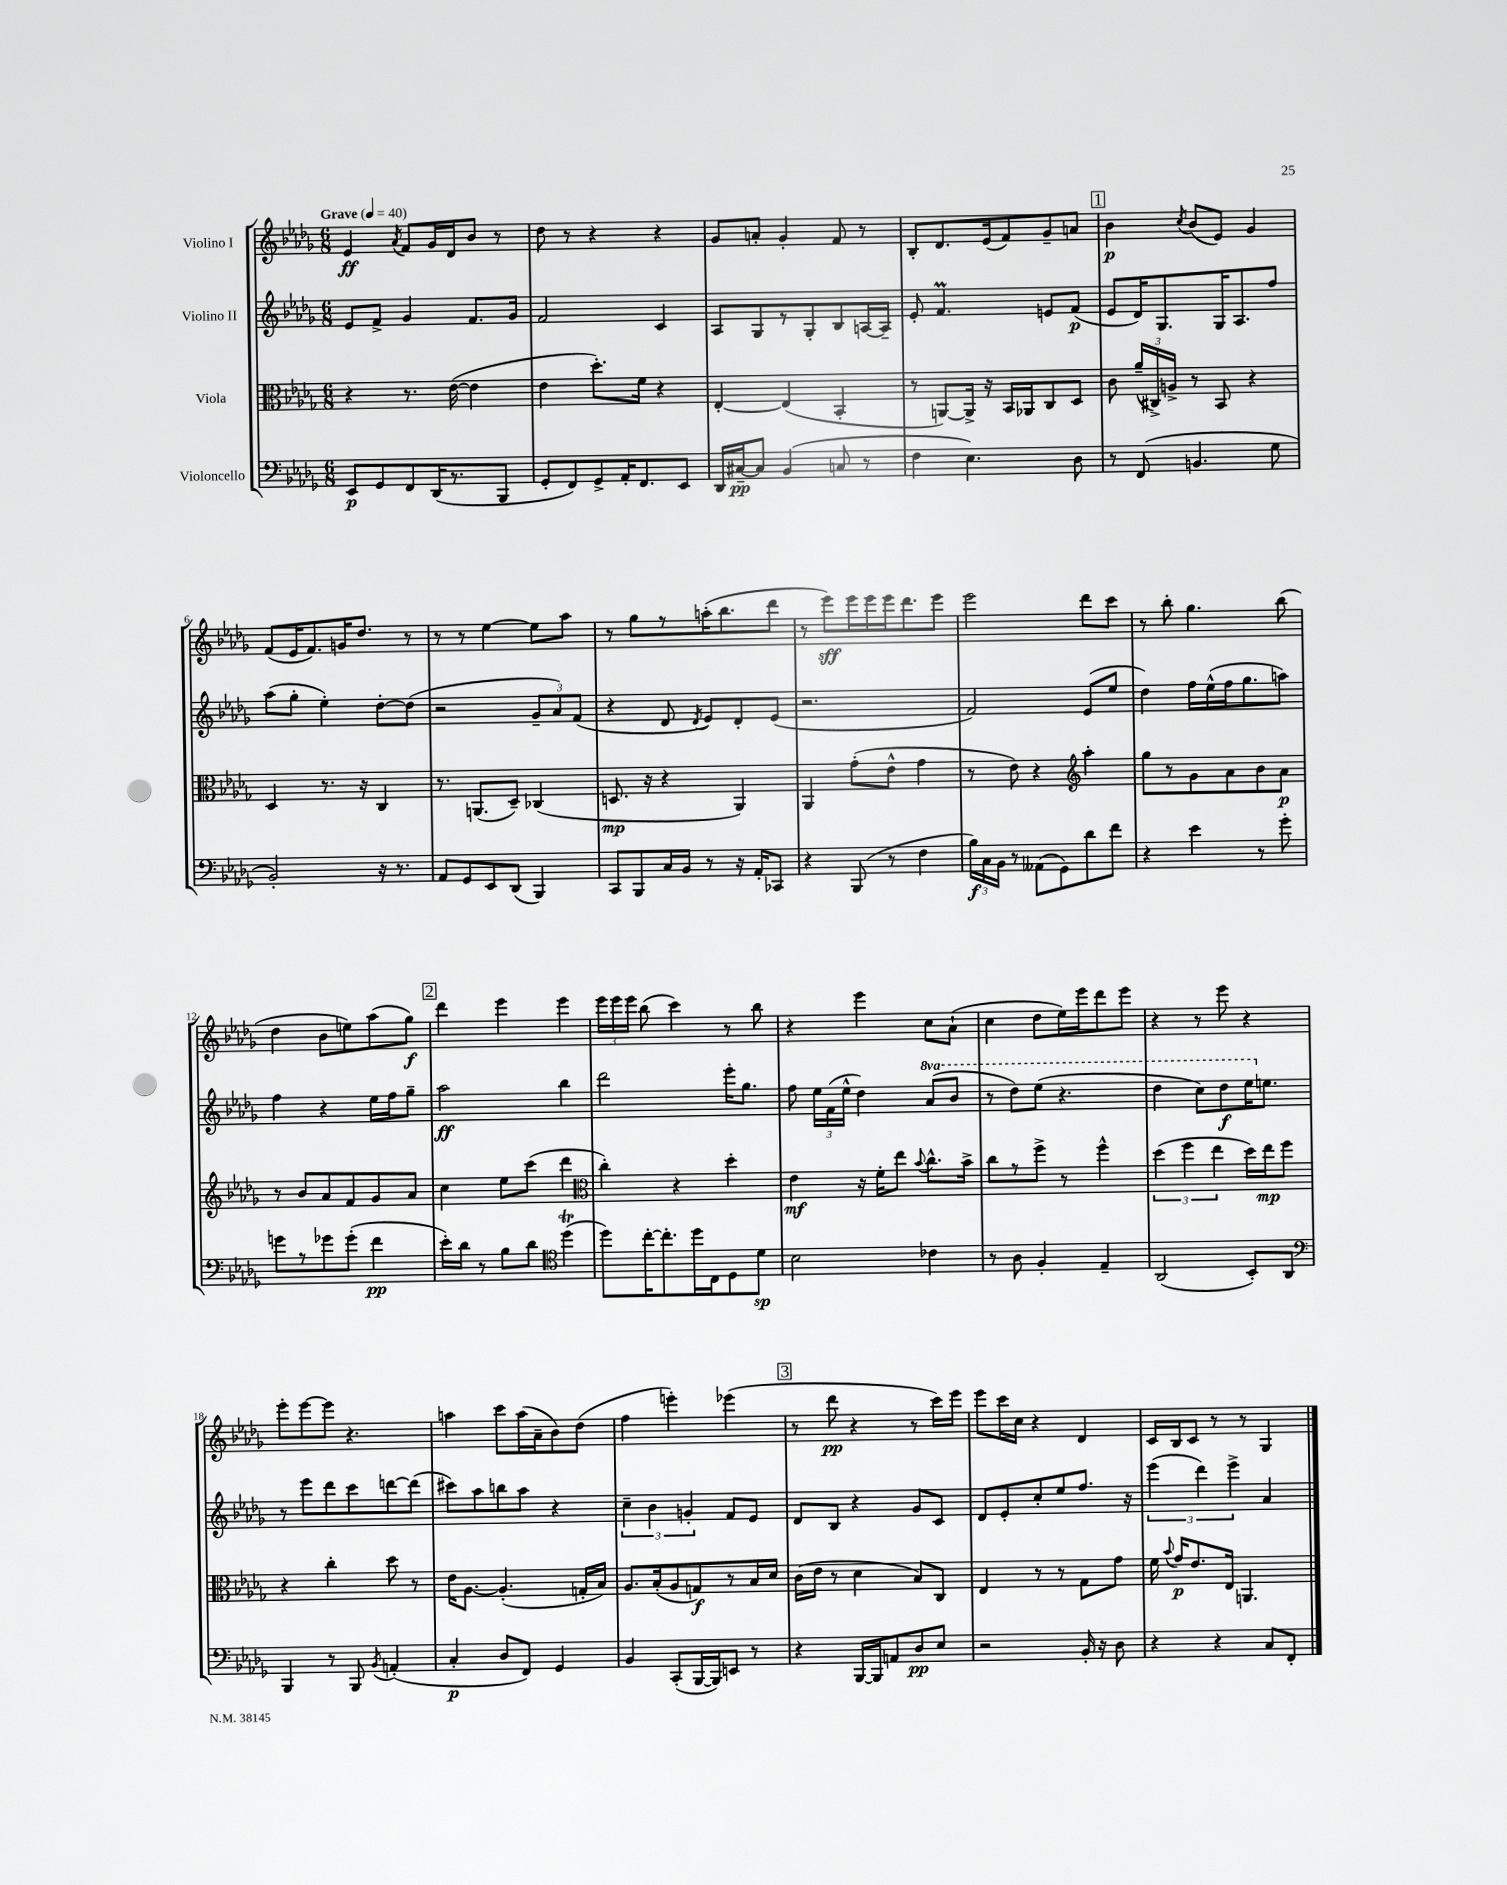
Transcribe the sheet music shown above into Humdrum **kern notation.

**kern	**dynam	**kern	**dynam	**kern	**dynam	**kern	**dynam
*part4	*part4	*part3	*part3	*part2	*part2	*part1	*part1
*staff4	*staff4	*staff3	*staff3	*staff2	*staff2	*staff1	*staff1
*I"Violoncello	*	*I"Viola	*	*I"Violino II	*	*I"Violino I	*
*clefF4	*	*clefC3	*	*clefG2	*	*clefG2	*
*k[b-e-a-d-g-]	*	*k[b-e-a-d-g-]	*	*k[b-e-a-d-g-]	*	*k[b-e-a-d-g-]	*
*M6/8	*	*M6/8	*	*M6/8	*	*M6/8	*
*MM40	*	*MM40	*	*MM40	*	*MM40	*
=1	=1	=1	=1	=1	=1	=1	=1
!	!	!	!	!	!	!LO:TX:a:B:t=Grave	!
8EE-/L	p	4r	.	8e-/L	.	4e-/	ff
8GG-/	.	.	.	8f^/J	.	.	.
.	.	.	.	.	.	8qa-/	.
8FF/	.	8.r	.	4g-/	.	8f/L	.
(16DD-/K	.	.	.	.	.	16g-/L	.
8.r	.	([16e-\	.	.	.	16d-/J	.
.	.	4e-\]	.	8.f/L	.	8b-/J	.
8BBB-/J	.	.	.	.	.	8r	.
.	.	.	.	16g-/Jk	.	.	.
=2	=2	=2	=2	=2	=2	=2	=2
8GG-'/L	.	4e-\	.	2f/	.	8dd-\	.
8FF/)	.	.	.	.	.	8r	.
8GG-^/	.	8.dd-'\L)	.	.	.	4r	.
16AA-'/K	.	.	.	.	.	.	.
8.FF/	.	16f\Jk	.	.	.	.	.
.	.	4r	.	4c/	.	4r	.
8EE-/J	.	.	.	.	.	.	.
=3	=3	=3	=3	=3	=3	=3	=3
16DD-/LL	.	[4E-'/	.	8A-/L	.	8g-/L	.
[16C#X~/J	pp	.	.	.	.	.	.
8C#/J]	.	.	.	8G-/	.	8an'/J	.
(4BB-/	.	(4E-/]	.	8r	.	4g-'/	.
.	.	.	.	8G-'/	.	.	.
8Cn/	.	4BB-'/	.	8B-/	.	8f/	.
8r	.	.	.	[16An/L	.	8r	.
.	.	.	.	16A~/JJ]	.	.	.
=4	=4	=4	=4	=4	=4	=4	=4
4F\	.	8r	.	8e-'/	.	8B-'/L	.
.	.	[8AAn/L)	.	4.fm/	.	8.d-/	.
4.E-\)	.	16AA^/Jk]	.	.	.	.	.
.	.	16r	.	.	.	(16e-/k	.
.	.	16BB-/LL	.	.	.	8f/)	.
.	.	16AA-X/J	.	.	.	.	.
.	.	8C/	.	8en/L	.	8g-~/	.
8D-\	.	8D-/J	.	(8f/J	p	8an/J	.
!!LO:REH:place=s1:t=1
=5	=5	=5	=5	=5	=5	=5	=5
8r	.	8c\	.	8e-/L	.	4b-\	p
(8FF/	.	(24a-~/LL	.	16d-/K)	.	.	.
.	.	24C#X^/)	.	.	.	.	.
.	.	.	.	8.G-/	.	.	.
.	.	24An^/JJ	.	.	.	.	.
.	.	.	.	.	.	8qcc/	.
4.BBn/	.	8r	.	.	.	(8b-/L	.
.	.	8BB-/	.	16G-/K	.	8e-/J)	.
.	.	.	.	8.A-/	.	.	.
.	.	4r	.	.	.	4g-/	.
8G-\	.	.	.	8ff/J	.	.	.
!!LO:LB:g=z
=6	=6	=6	=6	=6	=6	=6	=6
2BB-'/)	.	4D-/	.	(8aa-\L	.	(8f/L	.
.	.	.	.	8gg-'\J	.	16e-/K	.
.	.	.	.	.	.	8.f/)	.
.	.	8.r	.	4ee-'\)	.	.	.
.	.	.	.	.	.	16gn/K	.
.	.	16r	.	.	.	8.dd-/J	.
16r	.	4C/	.	[8dd-'\L	.	.	.
8.r	.	.	.	.	.	.	.
.	.	.	.	(8dd-\J]	.	8r	.
=7	=7	=7	=7	=7	=7	=7	=7
8AA-/L	.	8.r	.	2r	.	8r	.
8GG-/	.	.	.	.	.	8r	.
.	.	(8.AAn/L	.	.	.	.	.
8EE-/	.	.	.	.	.	[4ee-\	.
(8DD-/J	.	8D-~/J)	.	.	.	.	.
4BBB-/)	.	(4C-X/	.	12g-~/L	.	8ee-\L]	.
.	.	.	.	12a-/)	.	.	.
.	.	.	.	.	.	8aa-\J	.
.	.	.	.	(12f/J	.	.	.
=8	=8	=8	=8	=8	=8	=8	=8
8CC/L	.	8.Dn/	mp	4r	.	8r	.
8BBB-/	.	.	.	.	.	8gg-\L	.
.	.	16r	.	.	.	.	.
16C/L	.	4r	.	8d-/	.	8r	.
16BB-/JJ	.	.	.	.	.	.	.
.	.	.	.	8qd-/	.	.	.
8r	.	.	.	8e-/L)	.	(16aan'\K	.
.	.	.	.	.	.	8.bb-\	.
16r	.	4AA-/)	.	8d-'/	.	.	.
16AA-'/KL	.	.	.	.	.	.	.
8CC-X/J	.	.	.	(8e-/J	.	8ddd-\J	.
=9	=9	=9	=9	=9	=9	=9	=9
4r	.	4AA-/	.	2.r	.	8r	.
.	.	.	.	.	.	8eee-\L)	sff
(8BBB-/	.	(8g-'\L	.	.	.	16eee-\L	.
.	.	.	.	.	.	16eee-\	.
8r	.	8e-^^\J	.	.	.	16eee-\J	.
.	.	.	.	.	.	8.ddd-\	.
4F\	.	4g-\	.	.	.	.	.
.	.	.	.	.	.	8eee-\J	.
=10	=10	=10	=10	=10	=10	=10	=10
24B-\LL)	f	8r	.	2f/)	.	2eee-\	.
24C\	.	.	.	.	.	.	.
24BB-\JJ	.	.	.	.	.	.	.
8r	.	8e-\)	.	.	.	.	.
(8AA--X\L	.	4r	.	.	.	.	.
8GG-\)	.	.	.	.	.	.	.
*	*	*clefG2	*	*	*	*	*
8d-\	.	4aa-'\	.	(8e-/L	.	8ddd-\L	.
8f\J	.	.	.	8ee-/J	.	8ccc\J	.
=11	=11	=11	=11	=11	=11	=11	=11
4r	.	8gg-\L	.	4dd-\)	.	8r	.
.	.	8r	.	.	.	8bb-'\	.
4e-\	.	8g-\	.	16ff\LL	.	4.gg-\	.
.	.	.	.	(16ee-^^\	.	.	.
.	.	8a-\	.	16ff\J	.	.	.
.	.	.	.	8.gg-\	.	.	.
8r	.	8b-\	.	.	.	.	.
8g-'\	.	8a-\J	p	8aan\J)	.	(8bb-\	.
!!LO:LB:g=z
=12	=12	=12	=12	=12	=12	=12	=12
8gn\L	.	8r	.	4ff\	.	4dd-\	.
8r	.	8b-/L	.	.	.	.	.
8g-X\	.	8a-/	.	4r	.	8b-\L	.
(8g-'\J	.	8f/	.	.	.	8een\)	.
4f\	pp	8g-/	.	16ee-\LL	.	(8aa-\	.
.	.	.	.	16ff\J	.	.	.
.	.	8a-/J	.	8gg-~\J	.	8gg-\J)	f
!!LO:REH:place=s1:t=2
=13	=13	=13	=13	=13	=13	=13	=13
16e-'\LL)	.	4cc\	.	2aa-\	ff	4ddd-\	.
16d-\JJ	.	.	.	.	.	.	.
8r	.	.	.	.	.	.	.
8B-\L	.	8ee-\L	.	.	.	4eee-\	.
8d-\J	.	(8ccc\J	.	.	.	.	.
*clefC4	*	*	*	*	*	*	*
(4dd-T\	.	4ddd-\	.	4bb-\	.	4eee-\	.
=14	=14	=14	=14	=14	=14	=14	=14
*	*	*clefC3	*	*	*	*	*
8dd-\L)	.	4cc'\)	.	2ddd-\	.	24eee-\LL	.
.	.	.	.	.	.	24eee-\	.
.	.	.	.	.	.	24eee-\JJ	.
[16cc'\K	.	.	.	.	.	(8bb-\	.
8.cc'\]	.	.	.	.	.	.	.
.	.	4r	.	.	.	4ccc\)	.
16dd-\L	.	.	.	.	.	.	.
16C\J	.	.	.	.	.	.	.
8D-\	.	4dd-'\	.	16eee-'\KL	.	8r	.
.	.	.	.	8.gg-\J	.	.	.
8d-\J	sp	.	.	.	.	8bb-\	.
=15	=15	=15	=15	=15	=15	=15	=15
2B-\	.	4e-\	mf	8ff\	.	4r	.
.	.	.	.	24ee-\LL	.	.	.
.	.	.	.	(24f\	.	.	.
.	.	.	.	24ee-^^\JJ	.	.	.
.	.	16r	.	4dd-\)	.	4eee-\	.
.	.	16f'\KL	.	.	.	.	.
.	.	8ee-\J	.	.	.	.	.
.	.	8qqb-/	.	.	.	.	.
*	*	*	*	*8va	*	*	*
4c-X\	.	8.cc^^\L	.	(8aa-/L	.	8cc\L	.
.	.	.	.	8bb-/J	.	(8a-`\J	.
.	.	16b-^\Jk	.	.	.	.	.
=16	=16	=16	=16	=16	=16	=16	=16
8r	.	8cc\L	.	8r	.	4cc\	.
8A-\	.	8r	.	8ddd-\L)	.	.	.
4F'/	.	8ff^\J	.	(8eee-\J	.	8dd-\L	.
.	.	8r	.	4.r	.	16ee-\L)	.
.	.	.	.	.	.	16eee-\J	.
4E-~/	.	4ff^^\	.	.	.	8ddd-\	.
.	.	.	.	.	.	8eee-\J	.
=17	=17	=17	=17	=17	=17	=17	=17
(2AA-/	.	(6dd-\	.	4ddd-\	.	4r	.
.	.	6ff\	.	.	.	.	.
.	.	.	.	8ccc\L)	.	8r	.
.	.	6ee-\	.	.	.	.	.
.	.	.	.	8ddd-\	f	8eee-\	.
8BB-'/L)	.	16dd-\LL)	.	16eee-\K	.	4r	.
*	*	*	*	*X8va	*	*	*
.	.	16ee-\J	mp	8.een\J	.	.	.
8AA-/J	.	8ff\J	.	.	.	.	.
!!LO:LB:g=z
=18	=18	=18	=18	=18	=18	=18	=18
*clefF4	*	*	*	*	*	*	*
4BBB-/	.	4r	.	8r	.	8eee-'\L	.
.	.	.	.	8eee-\L	.	[8eee-\	.
8r	.	4cc'\	.	8ddd-\	.	8eee-\J]	.
8BBB-/	.	.	.	8ccc\	.	4.r	.
8qBB-/	.	.	.	.	.	.	.
(4AAn'/	.	8dd-\	.	[8dddn\	.	.	.
.	.	8r	.	(8ddd\J]	.	.	.
=19	=19	=19	=19	=19	=19	=19	=19
4C'/	p	16e-\KL	.	8ccc#X\L)	.	4aan\	.
.	.	[8.A-\J	.	.	.	.	.
.	.	.	.	8aa-\	.	.	.
8D-/L	.	(4.A-'/]	.	8bbn\	.	8ccc\L	.
8FF/J)	.	.	.	8aa-\J	.	(16aa\L	.
.	.	.	.	.	.	16a-~\J	.
4GG-/	.	.	.	4r	.	8b-\)	.
.	.	16Gn'/LL	.	.	.	(8dd-\J	.
.	.	16B-/JJ)	.	.	.	.	.
=20	=20	=20	=20	=20	=20	=20	=20
4BB-/	.	8.A-/L	.	6cc~\	.	4ff\	.
.	.	.	.	6b-\	.	.	.
.	.	(16B-'/k	.	.	.	.	.
(8CC'/L	.	8A-/	.	.	.	4eeen'\)	.
.	.	.	.	6gn'/	.	.	.
[16BBB-/L	.	8Gn/)	f	.	.	.	.
16BBB-/J])	.	.	.	.	.	.	.
8EEn/J	.	8r	.	8f/L	.	(4eee-X\	.
8r	.	16B-/L	.	8e-/J	.	.	.
.	.	16d-/JJ	.	.	.	.	.
!!LO:REH:place=s1:t=3
=21	=21	=21	=21	=21	=21	=21	=21
4r	.	(16c\LL	.	8d-/L	.	8r	.
.	.	16e-\JJ	.	.	.	.	.
.	.	8r	.	8B-/J	.	8ddd-\	pp
[16BBB-/LL	.	4d-\	.	4r	.	4r	.
16BBB-/J]	.	.	.	.	.	.	.
8AAn/	.	.	.	.	.	.	.
8D-/	pp	8B-/L)	.	8g-/L	.	8r	.
8E-/J	.	8C/J	.	8c/J	.	16ccc\LL)	.
.	.	.	.	.	.	16eee-\JJ	.
=22	=22	=22	=22	=22	=22	=22	=22
2r	.	4E-/	.	8d-/L	.	8eee-\L	.
.	.	.	.	8e-'/	.	16ccc\L	.
.	.	.	.	.	.	16cc\JJ	.
.	.	8r	.	8cc'/	.	4r	.
.	.	8r	.	8ee-/	.	.	.
16BB-'/	.	8G-\L	.	8.ff/J	.	4d-/	.
16r	.	.	.	.	.	.	.
8D-\	.	8g-\J	.	.	.	.	.
.	.	.	.	16r	.	.	.
=23	=23	=23	=23	=23	=23	=23	=23
4r	.	16f\	.	(6eee-\	.	16c/LL	.
.	.	8qqb-/	.	.	.	.	.
.	.	16g-/KL	p	.	.	16B-/J	.
.	.	8.e-/	.	.	.	8c/J	.
.	.	.	.	6ddd-\)	.	.	.
4r	.	.	.	.	.	8r	.
.	.	16E-/Jk	.	.	.	.	.
.	.	.	.	6eee-^\	.	.	.
.	.	4.AAn/	.	.	.	8r	.
8C/L	.	.	.	4a-/	.	4G-/	.
8FF'/J	.	.	.	.	.	.	.
==	==	==	==	==	==	==	==
*-	*-	*-	*-	*-	*-	*-	*-
